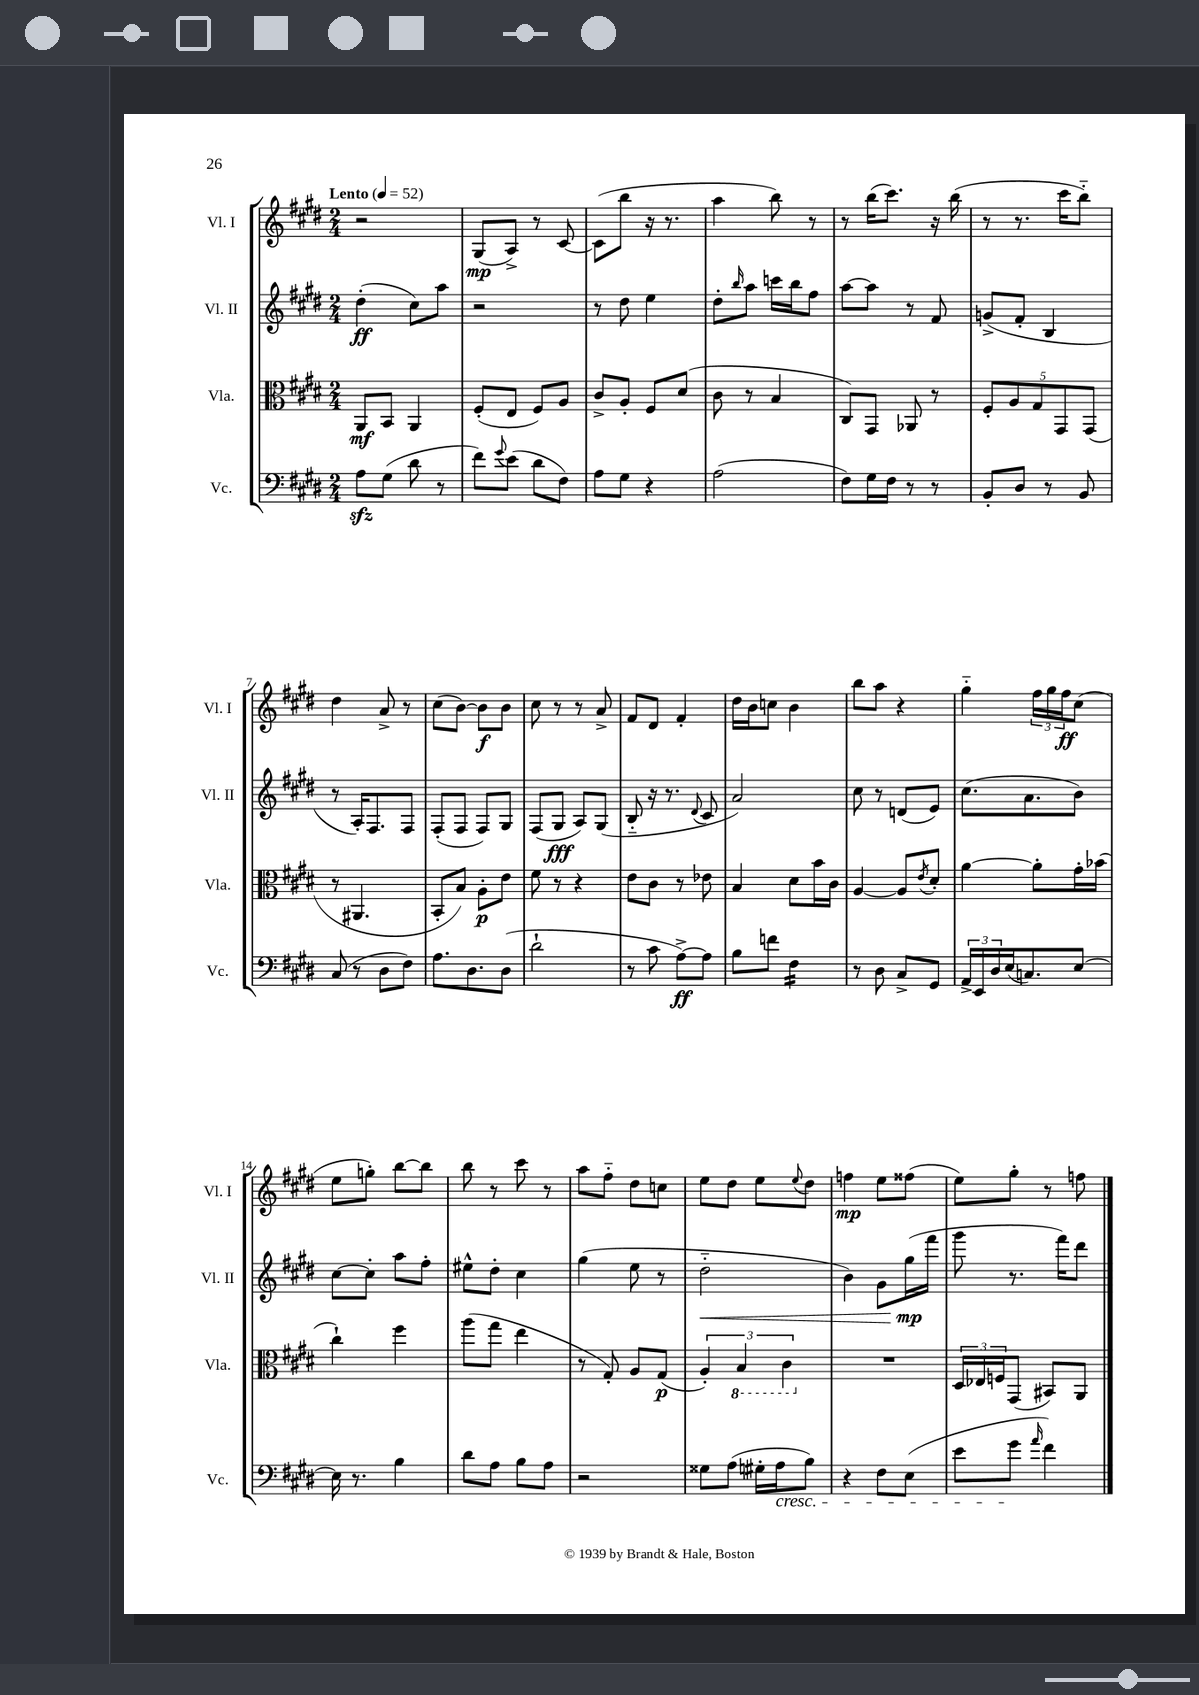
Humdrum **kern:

**kern	**kern	**kern	**kern
*staff4	*staff3	*staff2	*staff1
*clefF4	*clefC3	*clefG2	*clefG2
*k[f#c#g#d#]	*k[f#c#g#d#]	*k[f#c#g#d#]	*k[f#c#g#d#]
*M2/4	*M2/4	*M2/4	*M2/4
*MM52	*MM52	*MM52	*MM52
8A	8AA	(4dd#'	2r
(8G#	8BB	.	.
8d#	4AA	8cc#)	.
8r	.	8aa	.
=	=	=	=
8f#)	(8F#'	2r	(8G#
8qqg#	.	.	.
(8e	8E	.	8A^)
8d#	8F#)	.	8r
8F#)	8A	.	[8c#
=	=	=	=
8A	8c#^	8r	(8c#]
8G#	8A'	8dd#	8bb
4r	8F#	4ee	16r
.	.	.	8.r
.	(8d#	.	.
=	=	=	=
(2A	8c#	8dd#'	4aa
.	.	16qqbb	.
.	8r	8aa	.
.	4B	16ccc	8bb)
.	.	16bb	.
.	.	8ff#	8r
=	=	=	=
8F#)	8C#)	[8aa	8r
16G#	8GG#	8aa]	(16bb
16F#	.	.	8.ccc#)
8r	8AA-	8r	.
8r	8r	8f#	16r
.	.	.	(16bb
=	=	=	=
8BB'	10F#'	(8g^	8r
.	10A	.	.
8D#	.	8f#'	8.r
.	10G#	.	.
8r	.	4B	.
.	10GG#	.	.
.	.	.	16ccc#
8BB	.	.	8bb'~)
.	(10GG#	.	.
=	=	=	=
(8C#	8r	8r	4dd#
8r	4.AA#	16A')	.
.	.	8.F#	.
8D#	.	.	8a^
8F#)	.	8F#	8r
=	=	=	=
8.A	8BB'	(8F#'	(8cc#
.	8B)	8F#	[8b)
8.D#	.	.	.
.	8A'	8F#)	8b]
(8D#	8e	8G#	8b
=	=	=	=
2d#`	8f#	(8F#	8cc#
.	8r	8G#	8r
.	4r	8A)	8r
.	.	(8G#	8a^
=	=	=	=
8r	8e	8B'~	8f#
8c#	8c#	16r	8d#
.	.	8.r	.
[8A^)	8r	.	4f#'
.	.	8qqd#	.
8A]	8e-	8c#	.
=	=	=	=
8B	4B	2a)	16dd#
.	.	.	16b
8f	.	.	8cc
4F#	8d#	.	4b
.	16b	.	.
.	16c#	.	.
=	=	=	=
8r	[4A	8cc#	8bb
8D#	.	8r	8aa
8C#^	8A]	(8d	4r
.	8qe	.	.
8GG#	8d#'	8e)	.
=	=	=	=
24AA^	[4a	(8.cc#	4gg#'~
24EE	.	.	.
24D#	.	.	.
(16E	.	.	.
8.C)	.	8.a	.
.	8a']	.	24ff#
.	.	.	24gg#
.	.	.	24ff#
[8E	16g#'	8b)	(8cc#
.	(16b-	.	.
=	=	=	=
16E]	4cc#`)	[8cc#	8ee
8.r	.	.	.
.	.	8cc#']	8gg')
4B	4ff#	8aa	[8bb
.	.	8ff#'	8bb]
=	=	=	=
8d#	(8aa	8ee#^^	8bb
8A	8gg#	8dd#'	8r
8B	4ee	4cc#	8ccc#
8A	.	.	8r
=	=	=	=
2r	8r	(4gg#	8aa
.	8G#')	.	8ff#'~
.	8A	8ee	8dd#
.	(8G#	8r	8cc
=	=	=	=
8G##	6A')	2dd#'~	8ee
(8A	.	.	8dd#
.	6BB	.	.
16G#'	.	.	8ee
16A	.	.	.
.	6C#	.	.
.	.	.	8qqee
8B)	.	.	8dd#
=	=	=	=
4r	2r	4b)	4ff
8F#	.	8g#	8ee
(8E	.	(16gg#	(8ff##
.	.	16fff#	.
=	=	=	=
8e	24D#	8ggg#	8ee)
.	24E-	.	.
.	24F	.	.
8g#	(8GG#	8.r	8gg#'
16qqa	.	.	.
4f#)	8BB#)	.	8r
.	.	16fff#)	.
.	8AA	8ddd#	8ff
==	==	==	==
*-	*-	*-	*-
